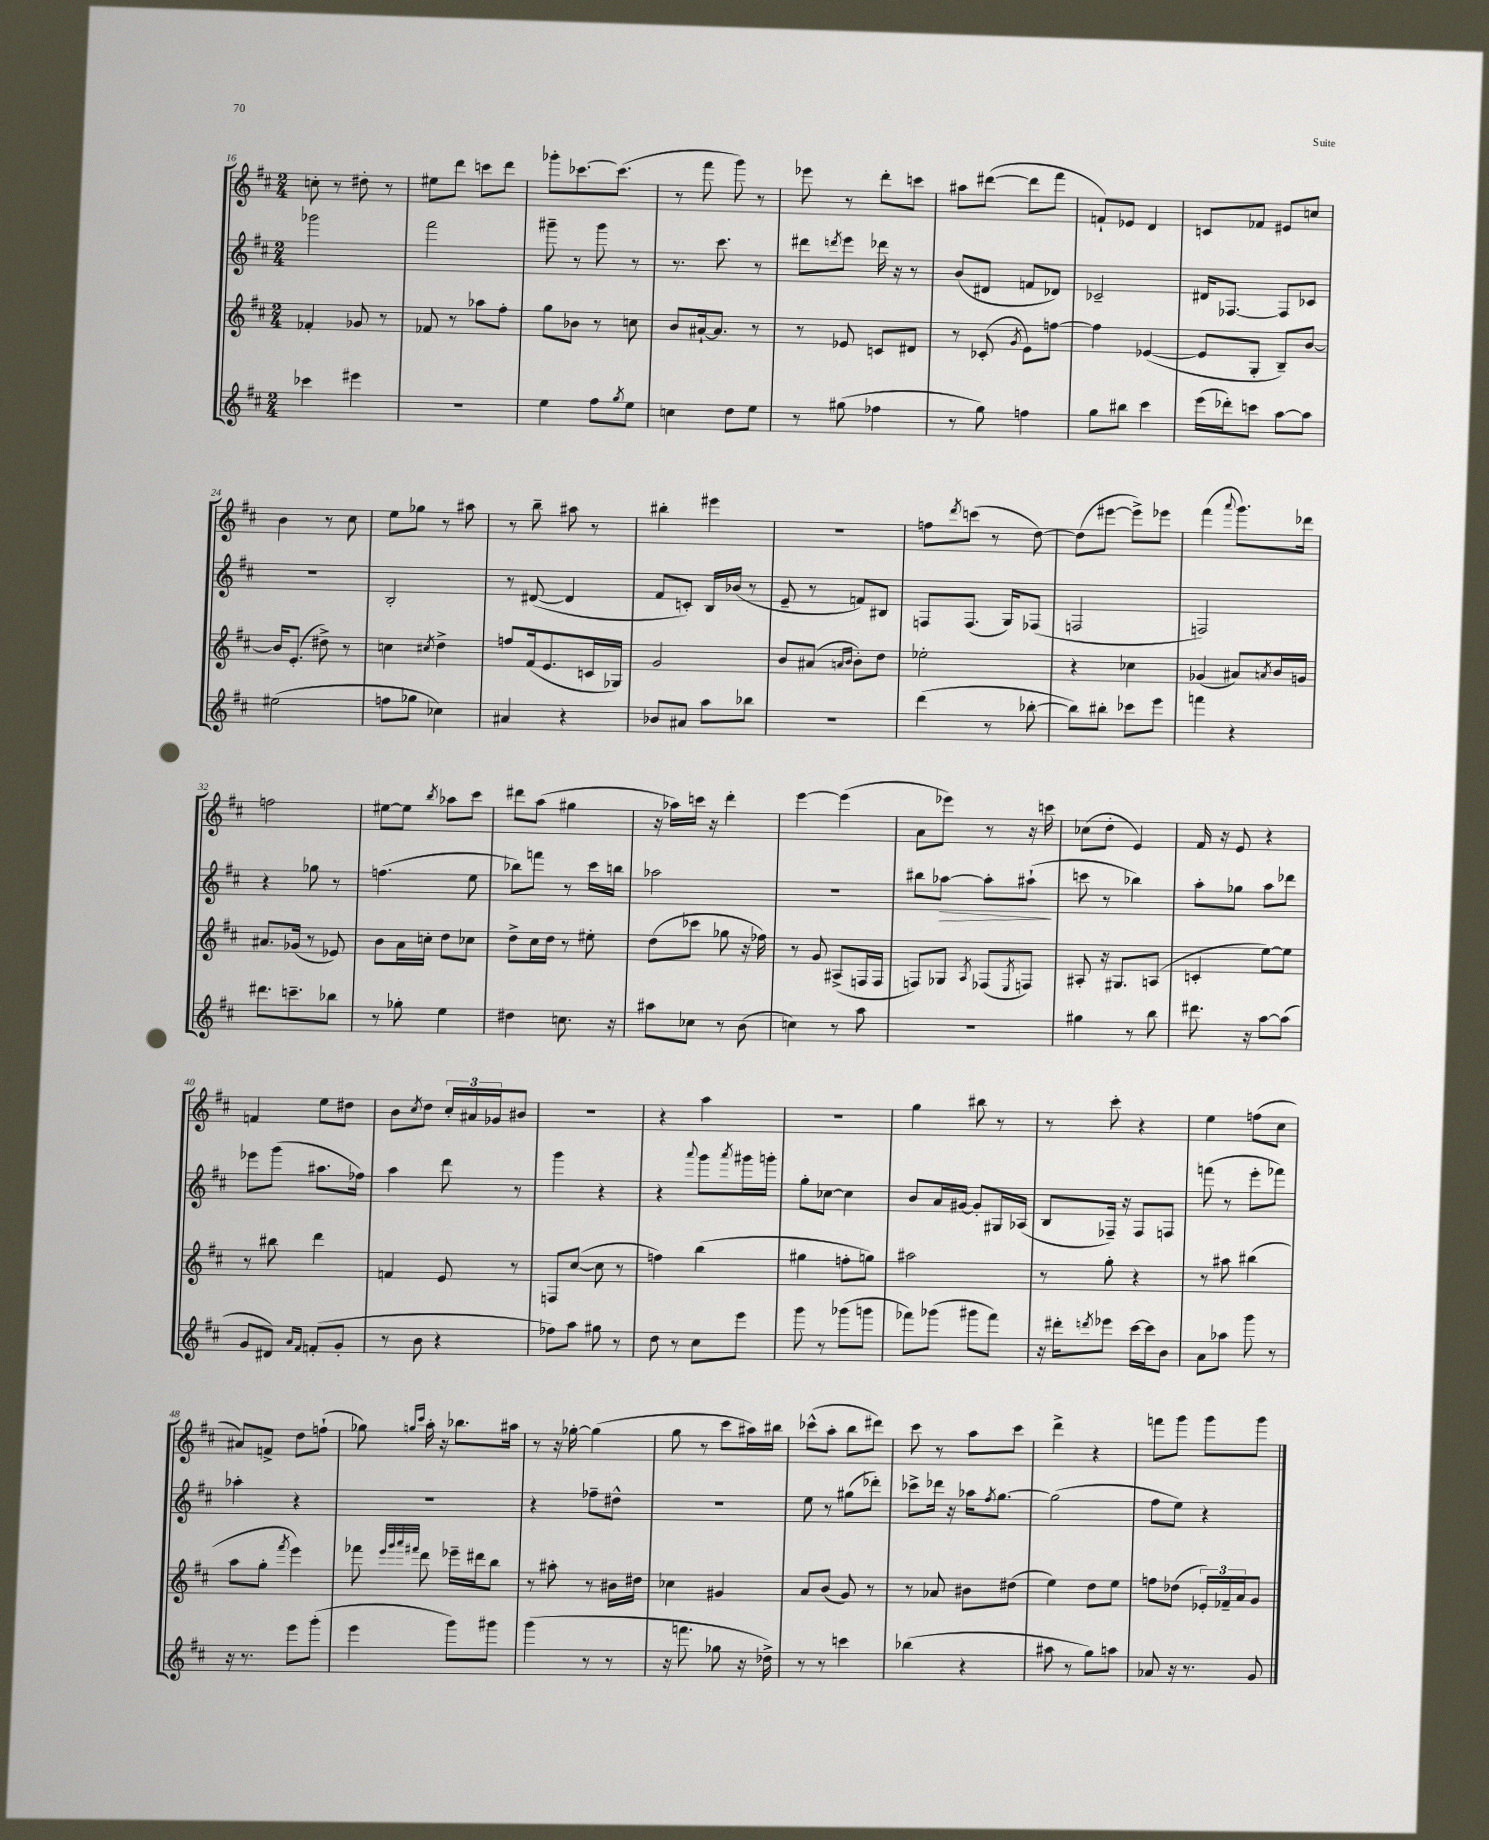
<<
\new StaffGroup <<
\new Staff = "s0" {
    \clef treble \key d \major \numericTimeSignature \time 2/4
    c''8-. r8 dis''8-. r8 |
    eis''8 d'''8 c'''8 d'''8 |
    ges'''8-. ces'''8.~ ces'''8.( |
    r8 fis'''8 g'''8) r8 |
    ees'''8 r8 d'''8-. c'''8 |
    ais''8 dis'''8~( dis'''8 fis'''8 |
    f'8-!) ees'8 d'4 |
    c'8 fes'8 eis'8 c''8 |
    b'4 r8 cis''8 |
    e''8 ges''8 r8 ais''8 |
    r8 b''8-- ais''8 r8 |
    bis''4-. eis'''4 |
    R2 |
    f''8 \acciaccatura { d'''8 } c'''8( r8 d''8~) |
    d''8( eis'''8~ eis'''8->) ees'''8 |
    fis'''4( \appoggiatura { a'''8 } g'''8.) des'''16 |
    f''2 |
    eis''8~ eis''8 \acciaccatura { b''8 } aes''8 cis'''8 |
    dis'''8 a''8( gis''4 |
    r16 aes''16) c'''16 r16 d'''4-. |
    e'''4~ e'''4( |
    a'8 ees'''8) r8 r16 c'''16 |
    ces''8( d''8-. e'4) |
    fis'16 r16 e'8 r4 |
    f'4 e''8 dis''8 |
    b'8 \acciaccatura { cis''8 } d''8 \tuplet 3/2 { cis''16-. ais'16 ges'16 } bis'8 |
    r2 |
    r4 a''4 |
    R2 |
    g''4 bis''8 r8 |
    r8 cis'''8-. r4 |
    e''4 f''8( cis''8 |
    ais'8) f'8-> d''8 f''8-!( |
    ges''8) \grace { g''16 cis'''16 } a''16-. r16 bes''8. ais''16 |
    r8 r16 ges''16~-. ges''4( |
    g''8 r8 cis'''8 ais''16) bis''16 |
    ces'''8-^( a''8-. b''8 dis'''8) |
    cis'''8 r8 a''8 cis'''8 |
    d'''4-> r4 |
    f'''8 g'''8 g'''8 g'''8 \bar "|." |
}
\new Staff = "s1" {
    \clef treble \key d \major \numericTimeSignature \time 2/4
    ges'''2 |
    fis'''2 |
    gis'''8-- r8 gis'''8 r8 |
    r8. cis'''8. r8 |
    dis'''8 \acciaccatura { d'''8 } e'''8 des'''16 r16 r8 |
    b'8( dis'8 f'8 des'8) |
    ces'2-- |
    dis'16 fes8.~ fes8 ces'8 |
    r2 |
    b2-. |
    r8 dis'8~( dis'4 |
    fis'8 c'8-.) b16 bes'16( r8 |
    e'8-- r8 f'8) bis8 |
    f8 f8.( g16) fes8( |
    f2 |
    f2) |
    r4 ges''8 r8 |
    f''4.( e''8 |
    bes''8) f'''8 r8 cis'''16 b''16 |
    aes''2 |
    R2 |
    bis''8 aes''8~\> aes''8-. ais''8-!\!( |
    c'''8 r8 bes''4) |
    a''8-. ges''8 a''8 des'''8 |
    ees'''8 g'''8( ais''8. fes''16) |
    a''4 d'''8 r8 |
    g'''4 r4 |
    r4 \appoggiatura { a'''8 } g'''8 \acciaccatura { a'''8 } gis'''16 g'''16-. |
    g''8-. ces''8~ ces''4 |
    b'8 a'16 gis'16~ gis'8-. gis16 aes16( |
    b8 fes16--) r16 fes8 f8 |
    f'''8( r8 e'''8-. fes'''8) |
    aes''4-. r4 |
    r2 |
    r4 fes''8-- dis''8-^ |
    r2 |
    e''8 r8 gis''8( des'''8-.) |
    ces'''8-> des'''16 r16 aes''16 \acciaccatura { fis''8 } g''8.~ |
    g''2( |
    fis''8 e''8) r4 \bar "|." |
}
\new Staff = "s2" {
    \clef treble \key d \major \numericTimeSignature \time 2/4
    fes'4-. ges'8 r8 |
    fes'8 r8 aes''8 fis''8-. |
    g''8 bes'8 r8 c''8 |
    b'8 ais'16~-! ais'8. r8 |
    r8 ees'8 c'8 dis'8 |
    r8 ces'8-.( \acciaccatura { g'8 } e'8) f''8~ |
    f''4 ees'4~( |
    ees'8 g8-. b8--) b'8~ |
    b'16 e'8.-.( dis''8->) r8 |
    c''4 \acciaccatura { cis''8 } d''4-> |
    f''8 fis'16( e'8. c'16 ges16) |
    g'2 |
    b'8 ais'8( \grace { a'16 b'16 } b'8-.) d''8 |
    ees''2-. |
    r4 ces''4 |
    ges'4( ais'8) \acciaccatura { a'8 } b'16 g'16 |
    ais'8. ges'16( r8 ees'8) |
    b'8 a'16 c''16-. d''8 ces''8 |
    d''8-> cis''16 d''16 r8 eis''8-. |
    d''8( ces'''8 ges''8 r16 fes''16) |
    r8 g'8 ais8->( f16 f16 |
    f8) ges8 \acciaccatura { a8 } fes8( \acciaccatura { e8 } f8) |
    ais8-. r16 gis8. a8( |
    c'4-. e''8~) e''8 |
    r8 bis''8 d'''4 |
    f'4 e'8 r8 |
    f8 cis''8~( cis''8 r8 |
    f''4) b''4( |
    gis''4 f''8-. g''8) |
    ais''2 |
    r8 g''8-. r4 |
    r8 ais''8 bis''4( |
    a''8 g''8-. \acciaccatura { fis'''8 } e'''4) |
    fes'''8 \grace { e'''32 g'''32 a'''32 fis'''32 } d'''8 ees'''16-- dis'''16 b''8 |
    r8 ais''8-. r8 bis'16 dis''16 |
    ces''4 gis'4 |
    a'8 b'8( g'8) r8 |
    r8 aes'8 bis'8 dis''8( |
    e''4) d''8 e''8 |
    f''8 des''8( \tuplet 3/2 { ees'16-.) fes'16-- a'16 } g'8 \bar "|." |
}
\new Staff = "s3" {
    \clef treble \key d \major \numericTimeSignature \time 2/4
    ces'''4 eis'''4 |
    R2 |
    e''4 fis''8 \acciaccatura { g''8 } e''8 |
    c''4 d''8 e''8 |
    r8 gis''8( fes''4 |
    r8 g''8) f''4 |
    g''8 bis''8 cis'''4 |
    e'''16( des'''16-.) c'''8 a''8~ a''8 |
    eis''2( |
    f''8 ges''8 ces''4) |
    ais'4 r4 |
    bes'8 ais'8 a''8 bes''8 |
    r2 |
    d'''4( r8 bes''8~-. |
    bes''8) bis''8-. ces'''8 e'''8 |
    f'''4 r4 |
    dis'''8. c'''8.-- bes''8 |
    r8 ges''8-. e''4 |
    dis''4 c''8. r16 |
    ais''8 ces''8 r8 b'8( |
    c''4) r8 a''8 |
    r2 |
    gis''4 r8 b''8 |
    dis'''8. r16 a''8~ a''8( |
    g'8 dis'8) \grace { a'16 fis'16 } f'8-.( g'8-. |
    r8 b'8 r4 |
    fes''8) a''8 gis''8 r8 |
    d''8 r8 cis''8 e'''8 |
    g'''8 r8 ges'''8( g'''8 |
    fes'''8) ges'''8( gis'''8 fes'''8) |
    r16 dis'''16-. \acciaccatura { d'''8 } ees'''8 cis'''16~ cis'''16 b'8 |
    a'8 aes''8 g'''8 r8 |
    r16 r8. e'''8 g'''8-.( |
    e'''4 g'''8) gis'''8 |
    g'''4( r8 r8 |
    r16 f'''8. ges''8 r16 des''16->) |
    r8 r8 c'''4 |
    bes''4( r4 |
    ais''8 r8 g''8) a''8 |
    aes'8 r16 r8. g'8 \bar "|." |
}
>>
>>
\layout { \context { \Score currentBarNumber = #16 } }
